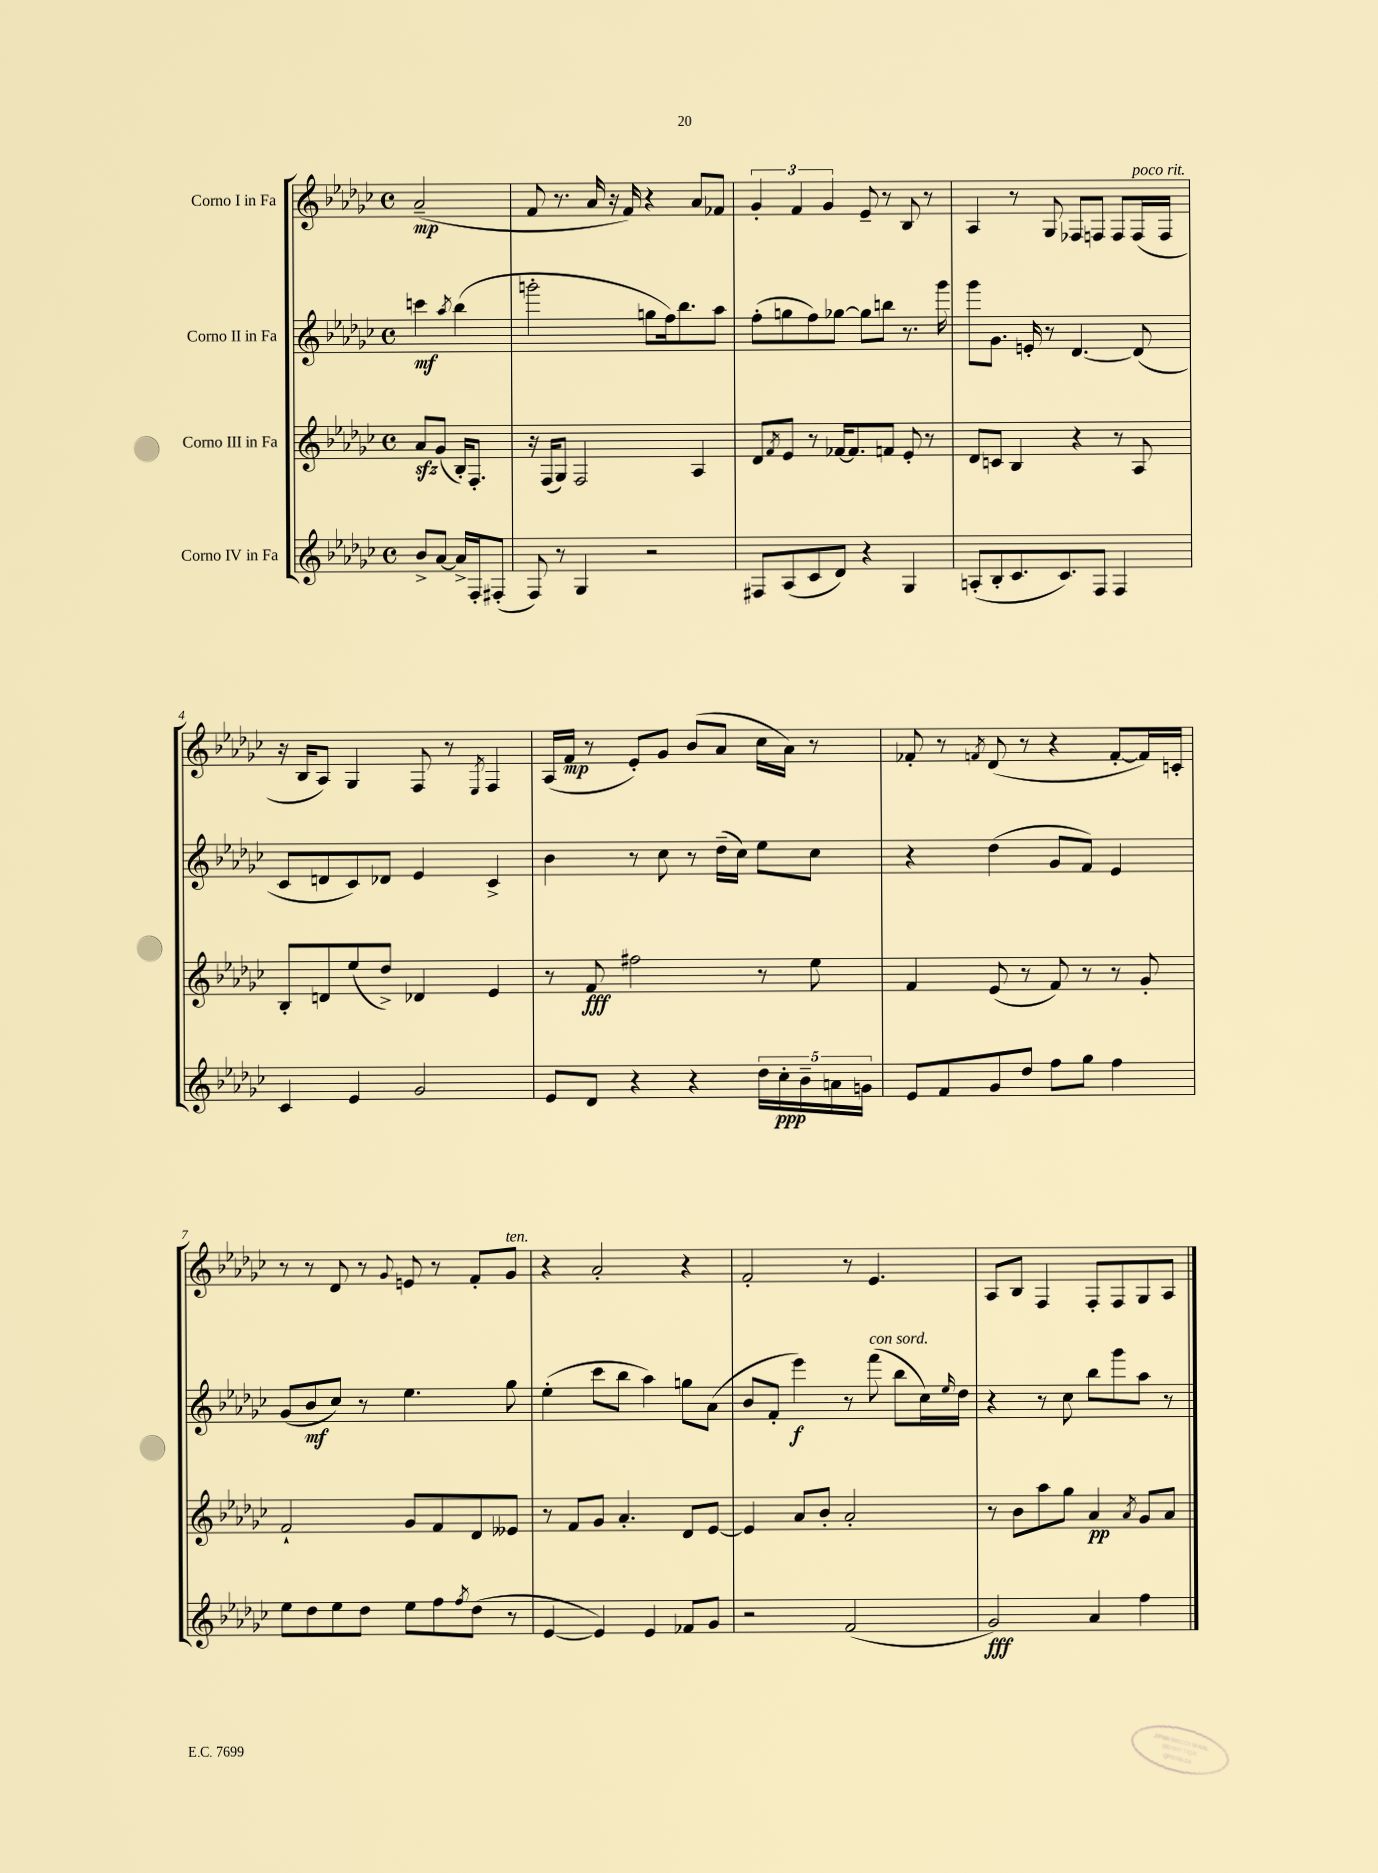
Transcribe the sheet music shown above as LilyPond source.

<<
\new StaffGroup <<
\new Staff = "s0" \with { instrumentName = "Corno I in Fa" } {
    \clef treble \key ges \major \defaultTimeSignature \time 4/4 \partial 2
    aes'2--\mp( |
    f'8 r8. aes'16 r16 f'16) r4 aes'8 fes'8 |
    \tuplet 3/2 { ges'4-. f'4 ges'4 } ees'8-- r8 bes8 r8 |
    aes4 r8 ges8 fes8 f8 f8 f16^\markup { \italic "poco rit." }( f16 |
    r16 bes16 aes8) ges4 f8 r8 \acciaccatura { ees8 } f4 |
    aes16( f'16\mp r8 ees'8-.) ges'8 bes'8( aes'8 ces''16 aes'16) r8 |
    fes'8-. r8 \acciaccatura { f'8 } des'8( r8 r4 f'8~-. f'16) c'16-. |
    r8 r8 des'8 r8 \appoggiatura { ges'8 } e'8 r8 f'8-. ges'8^\markup { \italic "ten." } |
    r4 aes'2-. r4 |
    f'2-. r8 ees'4. |
    aes8 bes8 f4 f8-. f8 ges8 aes8 \bar "|." |
}
\new Staff = "s1" \with { instrumentName = "Corno II in Fa" } {
    \clef treble \key ges \major \defaultTimeSignature \time 4/4 \partial 2
    c'''4\mf \acciaccatura { aes''8 } bes''4( |
    g'''2-. g''8 f''16) bes''8. aes''8 |
    f''8-.( g''8 f''8) ges''8~ ges''8 b''8 r8. ges'''16 |
    ges'''8 ges'8. e'16-. r8 des'4.~ des'8( |
    ces'8 d'8 ces'8) des'8 ees'4 ces'4-> |
    bes'4 r8 ces''8 r8 des''16--( ces''16) ees''8 ces''8 |
    r4 des''4( ges'8 f'8) ees'4 |
    ges'8( bes'8\mf ces''8) r8 ees''4. ges''8 |
    ees''4-.( ces'''8 bes''8 aes''4) g''8 aes'8( |
    bes'8 f'8-. ees'''4\f) r8 f'''8^\markup { \italic "con sord." }( bes''8 ces''16) \grace { ees''16 } des''16 |
    r4 r8 ces''8 bes''8 ges'''8 aes''8 r8 \bar "|." |
}
\new Staff = "s2" \with { instrumentName = "Corno III in Fa" } {
    \clef treble \key ges \major \defaultTimeSignature \time 4/4 \partial 2
    aes'8\sfz ges'8( bes16-.) f8.-. |
    r16 f16( ges8) f2 aes4 |
    des'8 \acciaccatura { f'8 } ees'8 r8 fes'16~ fes'8. f'8 ees'8-. r8 |
    des'8 c'8 bes4 r4 r8 aes8 |
    bes8-. d'8 ees''8( des''8->) des'4 ees'4 |
    r8 f'8\fff fis''2 r8 ees''8 |
    f'4 ees'8( r8 f'8) r8 r8 ges'8-. |
    f'2-! ges'8 f'8 des'8 eeses'8 |
    r8 f'8 ges'8 aes'4.-. des'8 ees'8~ |
    ees'4 aes'8 bes'8-. aes'2-. |
    r8 bes'8 aes''8 ges''8 aes'4\pp \acciaccatura { aes'8 } ges'8 aes'8 \bar "|." |
}
\new Staff = "s3" \with { instrumentName = "Corno IV in Fa" } {
    \clef treble \key ges \major \defaultTimeSignature \time 4/4 \partial 2
    bes'8-> aes'8~ aes'16-> f16-. fis8-.( |
    f8) r8 ges4 r2 |
    fis8 aes8( ces'8 des'8) r4 ges4 |
    a8-.( bes8-. ces'8. ces'8.) f8 f4 |
    ces'4 ees'4 ges'2 |
    ees'8 des'8 r4 r4 \tuplet 5/4 { des''16 ces''16-.\ppp bes'16-- a'16 g'16 } |
    ees'8 f'8 ges'8 des''8 f''8 ges''8 f''4 |
    ees''8 des''8 ees''8 des''8 ees''8 f''8 \acciaccatura { f''8 } des''8( r8 |
    ees'4~ ees'4) ees'4 fes'8 ges'8 |
    r2 f'2( |
    ges'2\fff) aes'4 f''4 \bar "|." |
}
>>
>>
